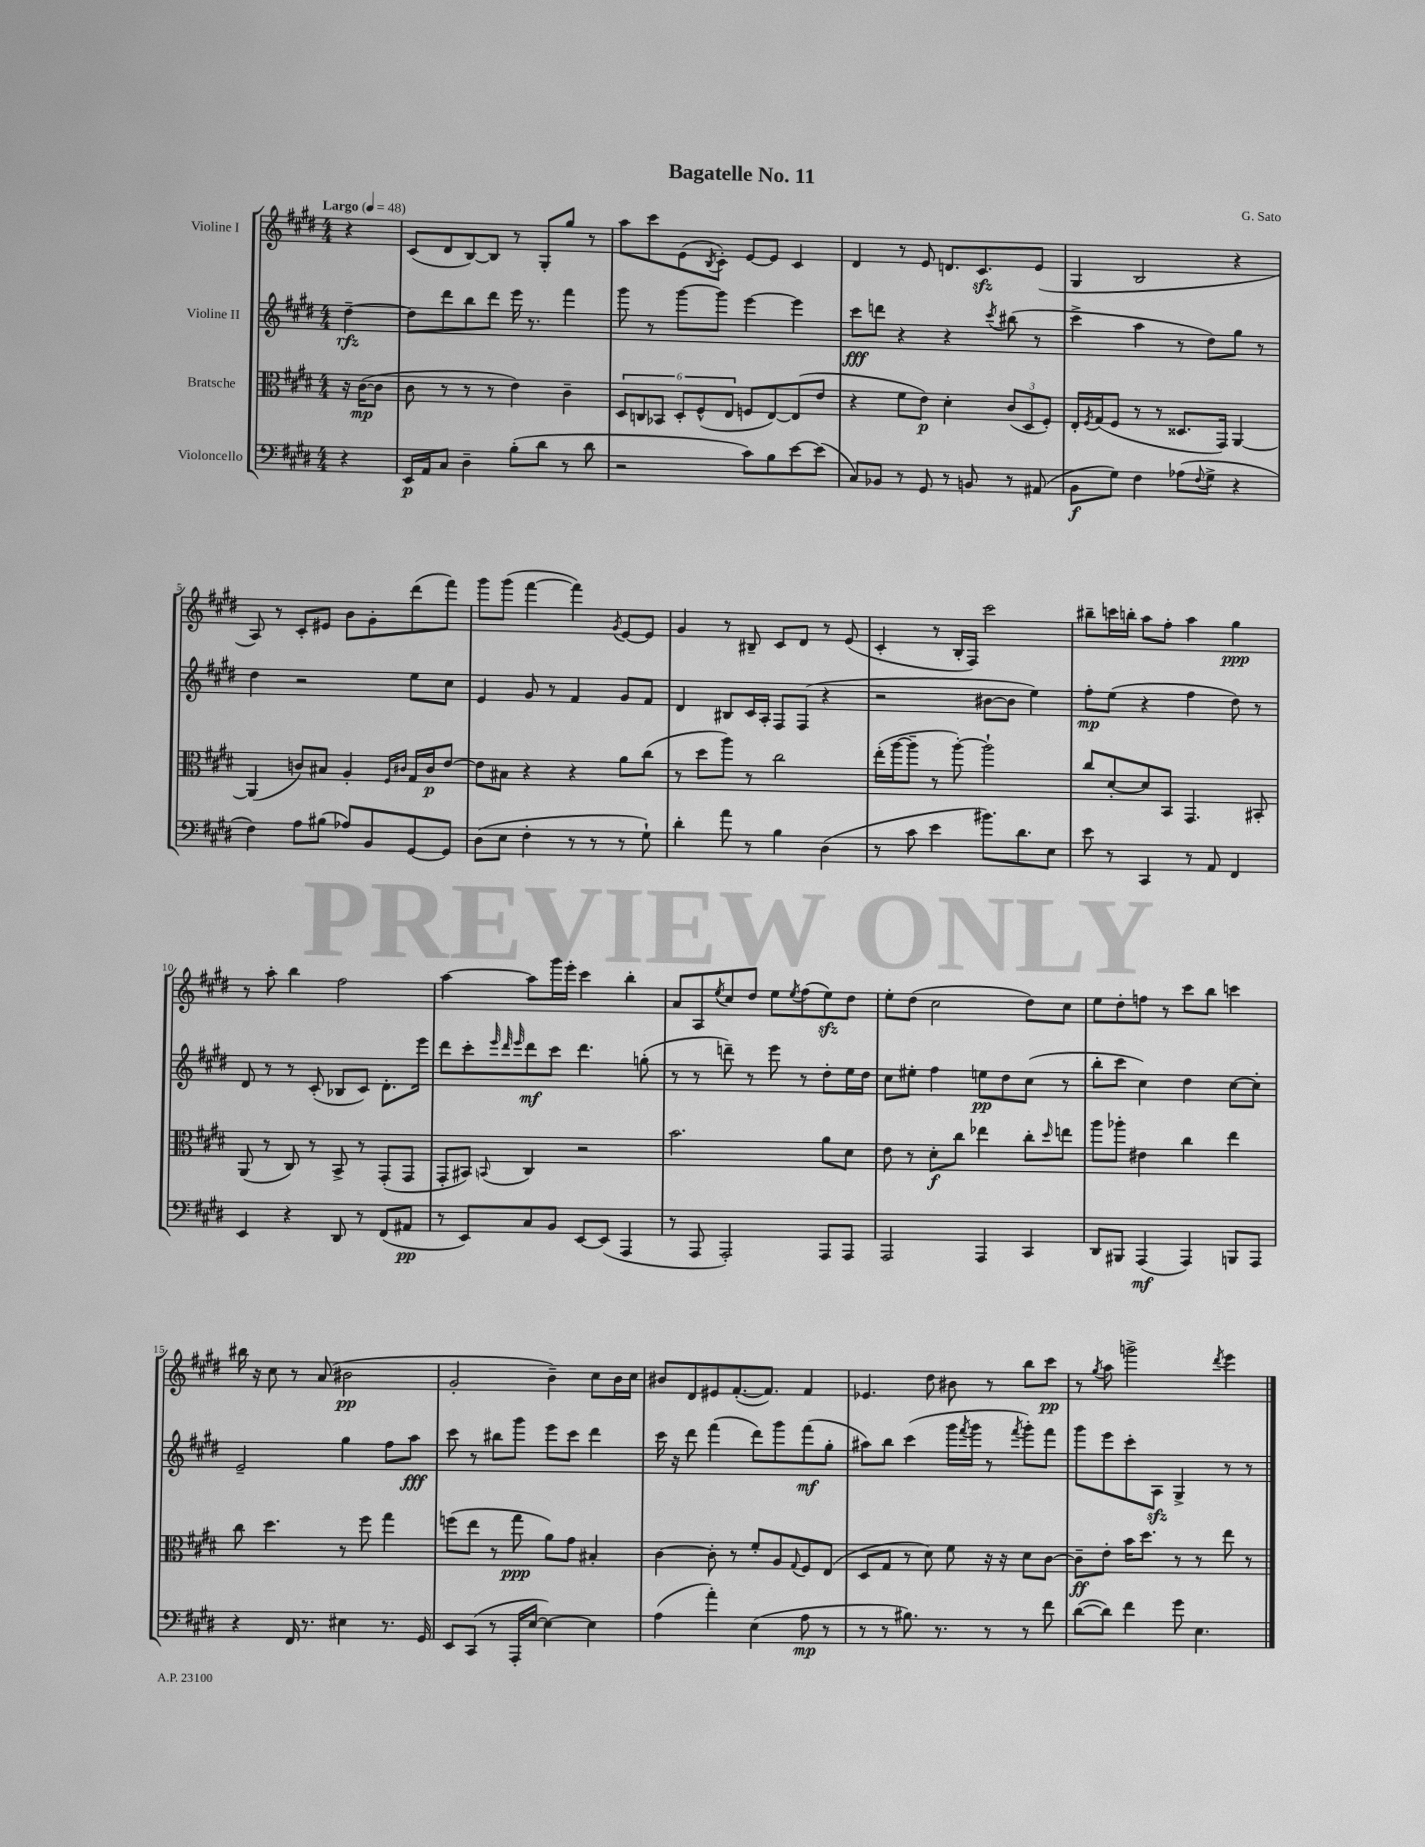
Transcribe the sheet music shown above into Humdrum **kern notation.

**kern	**kern	**kern	**kern
*staff4	*staff3	*staff2	*staff1
*clefF4	*clefC3	*clefG2	*clefG2
*k[f#c#g#d#]	*k[f#c#g#d#]	*k[f#c#g#d#]	*k[f#c#g#d#]
*M4/4	*M4/4	*M4/4	*M4/4
*MM48	*MM48	*MM48	*MM48
4r	16r	[4dd#~	4r
.	([16c#	.	.
.	8c#]	.	.
=	=	=	=
16EE	8c#	8dd#]	(8c#
16AA	.	.	.
8C#	8r	8ddd#	8d#
4D#~	8r	8bb	[8B)
.	8r	8ddd#	8B]
(8B'	4e)	16eee	8r
.	.	8.r	.
8d#	.	.	8G#'
8r	4c#~	4fff#	8gg#
8d#	.	.	8r
=	=	=	=
2r	12D#	8ggg#	8aa
.	12C	.	.
.	.	8r	8ccc#
.	12BB-	.	.
.	12D#'	[8ggg#	(8e
.	(12F#^^	.	.
.	.	.	8qB
.	.	8ggg#]	8c#')
.	12E	.	.
8c#)	8F	[4eee	[8e
8B	[8E)	.	8e]
[8e	(8E]	4eee]	4c#
(8e]	8e	.	.
=	=	=	=
8C#)	4r	8ccc#	4d#
8BB-	.	8ddd	.
8r	8f#	4r	8r
8GG#	8e)	.	8e
8r	4d#'	4r	8.d
8BB	.	.	.
.	.	.	8.c#
.	.	8qccc#	.
8r	(12c#	(8bb#	.
.	12D#	.	.
(8AA#	.	8r	(8e
.	12F#')	.	.
=	=	=	=
8BB	16E'	4ccc#^	4G#
.	8qF#	.	.
.	(16G#	.	.
8G#)	8F#	.	.
4F#	8r	4aa	2B
.	8r	.	.
(8A-	8.D##	8r	.
8qqF#	.	.	.
8G#^	.	8dd#)	.
.	16GG#)	.	.
4r	[4AA	8gg#	4r
.	.	8r	.
=	=	=	=
4F#)	(4AA]	4dd#	8A)
.	.	.	8r
8A	8c)	2r	8c#'
(8B#	8B#	.	8e#
8A-)	4A'	.	8b
8BB	.	.	8g#'
.	16qqF#	.	.
.	16qqc#	.	.
[8GG#	16G#	8ee	(8ddd#
.	16c#	.	.
8GG#]	[8e	8cc#	8fff#)
=	=	=	=
(8D#	8e]	4e	8ggg#
8E	8B#	.	(8ggg#
4F#'	4r	8g#	[4fff#
.	.	8r	.
8r	4r	4f#	4fff#])
8r	.	.	.
.	.	.	8qg#
8r	8a	8g#	[8e
8G#`)	(8cc#	8f#	8e]
=	=	=	=
4d#'	8r	4d#	4g#
.	8dd#	.	.
8a	8aa)	8B#	8r
8r	8r	16c#	8B#~
.	.	16A'	.
4B	2cc#	8F#	8c#
.	.	(8F#	8d#
(4D#	.	4r	8r
.	.	.	(8e
=	=	=	=
8r	(16ee'	2r	4c#'
.	[16aa	.	.
8c#	8aa~]	.	.
4e	8r	.	8r
.	[8aa')	.	16B'
.	.	.	16F#)
8.b#)	2aa`]	[8b#	2ccc#
.	.	8b#]	.
8.d#	.	.	.
.	.	4ee)	.
8E	.	.	.
=	=	=	=
8e	8cc#	8ff#'	8bb#~
8r	[8d#'	(8ee	16ccc
.	.	.	16bb'
4CC#	8d#]	4r	8aa
.	8BB	.	8ff#'
8r	4.GG#	4ff#	4aa
8AA	.	.	.
4FF#	.	8dd#)	4gg#
.	8BB#'	8r	.
=	=	=	=
4EE	(8AA	8d#	8r
.	8r	8r	8aa'
4r	8C#)	8r	4bb
.	8r	(8c#'	.
8DD#	8BB^	8B-	2ff#
8r	8r	8c#)	.
(8FF#	(8GG#'	8.d#'	.
8AA#	8GG#	.	.
.	.	16eee	.
=	=	=	=
8r	8GG#'	8ddd#	[4aa
8EE)	8BB#)	8ccc#'	.
.	.	32qqeee	.
.	.	32qqddd#	.
.	8qqBB	32qqeee	.
8C#	4C#	8ddd#	8aa]
8BB	.	8ccc#	16ggg#
.	.	.	16eee'
[8EE	2r	4.ddd#	4ccc#
(8EE]	.	.	.
4AAA	.	.	4bb'
.	.	(8gg'	.
=	=	=	=
8r	2.b	8r	8a
8AAA	.	8r	8A
.	.	.	8qee
2AAA')	.	8ddd~)	8cc#
.	.	8r	8dd#
.	.	8eee	8ee
.	.	.	8qee
.	.	8r	(8ff#
8AAA	8a	8dd#'	8ee)
8AAA	8d#	16ee	8dd#
.	.	16dd#	.
=	=	=	=
2AAA	8e	8cc#	8ee'
.	8r	8ee#'	(8dd#
.	8d#'	4ff#	2cc#
.	8cc#	.	.
4AAA	4ee-	8ee	.
.	.	8dd#	.
4CC#	8cc#'	(8cc#	8dd#)
.	16qqdd#	.	.
.	8ee	8r	8cc#
=	=	=	=
8DD#	8aa	8bb'	8ee
8BBB#	8aa-'	8ccc#	8dd#'
(4AAA	4e#	4cc#)	8ff
.	.	.	8r
4AAA)	4cc#	4dd#	8ccc#
.	.	.	8bb
8BBB	4ee	[8cc#	4ccc
8AAA	.	8cc#']	.
=	=	=	=
4r	8cc#	2e~	16bb#
.	.	.	16r
.	4.dd#	.	8cc#
16FF#	.	.	8r
8.r	.	.	.
.	.	.	(8a
4E#	8r	4gg#	2b#
.	8ff#	.	.
8.r	4gg#	8ff#	.
.	.	8aa	.
16GG#	.	.	.
=	=	=	=
8EE	(8ff	8ccc#	2g#'
(8CC#	8ee	8r	.
8r	8r	8bb#	.
16AAA'	8gg#	8ggg#	.
[16E	.	.	.
4E_)	8a)	8eee	4b~)
.	8g#	8ccc#	.
4E]	4B#'	4ddd#	8cc#
.	.	.	16b
.	.	.	16cc#
=	=	=	=
(4A	[4c#	16ccc#	8b#
.	.	16r	.
.	.	8ddd#	8d#
4a')	8c#']	(4fff#	8e#
.	8r	.	([8.f#'
(4E	8f#'	8ddd#)	.
.	.	.	8.f#])
.	8A	8ggg#	.
.	8qqG#	.	.
8A	8F#	(8fff#	4f#
8r	(8E	8gg#'	.
=	=	=	=
8r	8D#	8aa#)	4.e-
8r	8G#	8bb	.
8.B#)	8r	(4ccc#	.
.	8d#)	.	8dd#
8.r	.	.	.
.	8f#	16ggg#	8b#
.	.	8qfff#	.
.	.	16ggg#	.
8r	16r	8r	8r
.	16r	.	.
.	.	8qfff#	.
8r	8d#	8ggg#')	8bb
8f#	[8c#	8fff#	8ccc#
=	=	=	=
([8d#	8c#~]	8ggg#	8r
.	.	.	8qgg#
8d#])	8e'	8eee	8aa
4f#	16b	8ccc#'	2ggg^
.	8.dd#	.	.
.	.	8A	.
8g#	8r	4G#^	.
4.E	8r	.	.
.	.	.	8qddd#
.	8ee	8r	4eee
.	8r	8r	.
==	==	==	==
*-	*-	*-	*-
